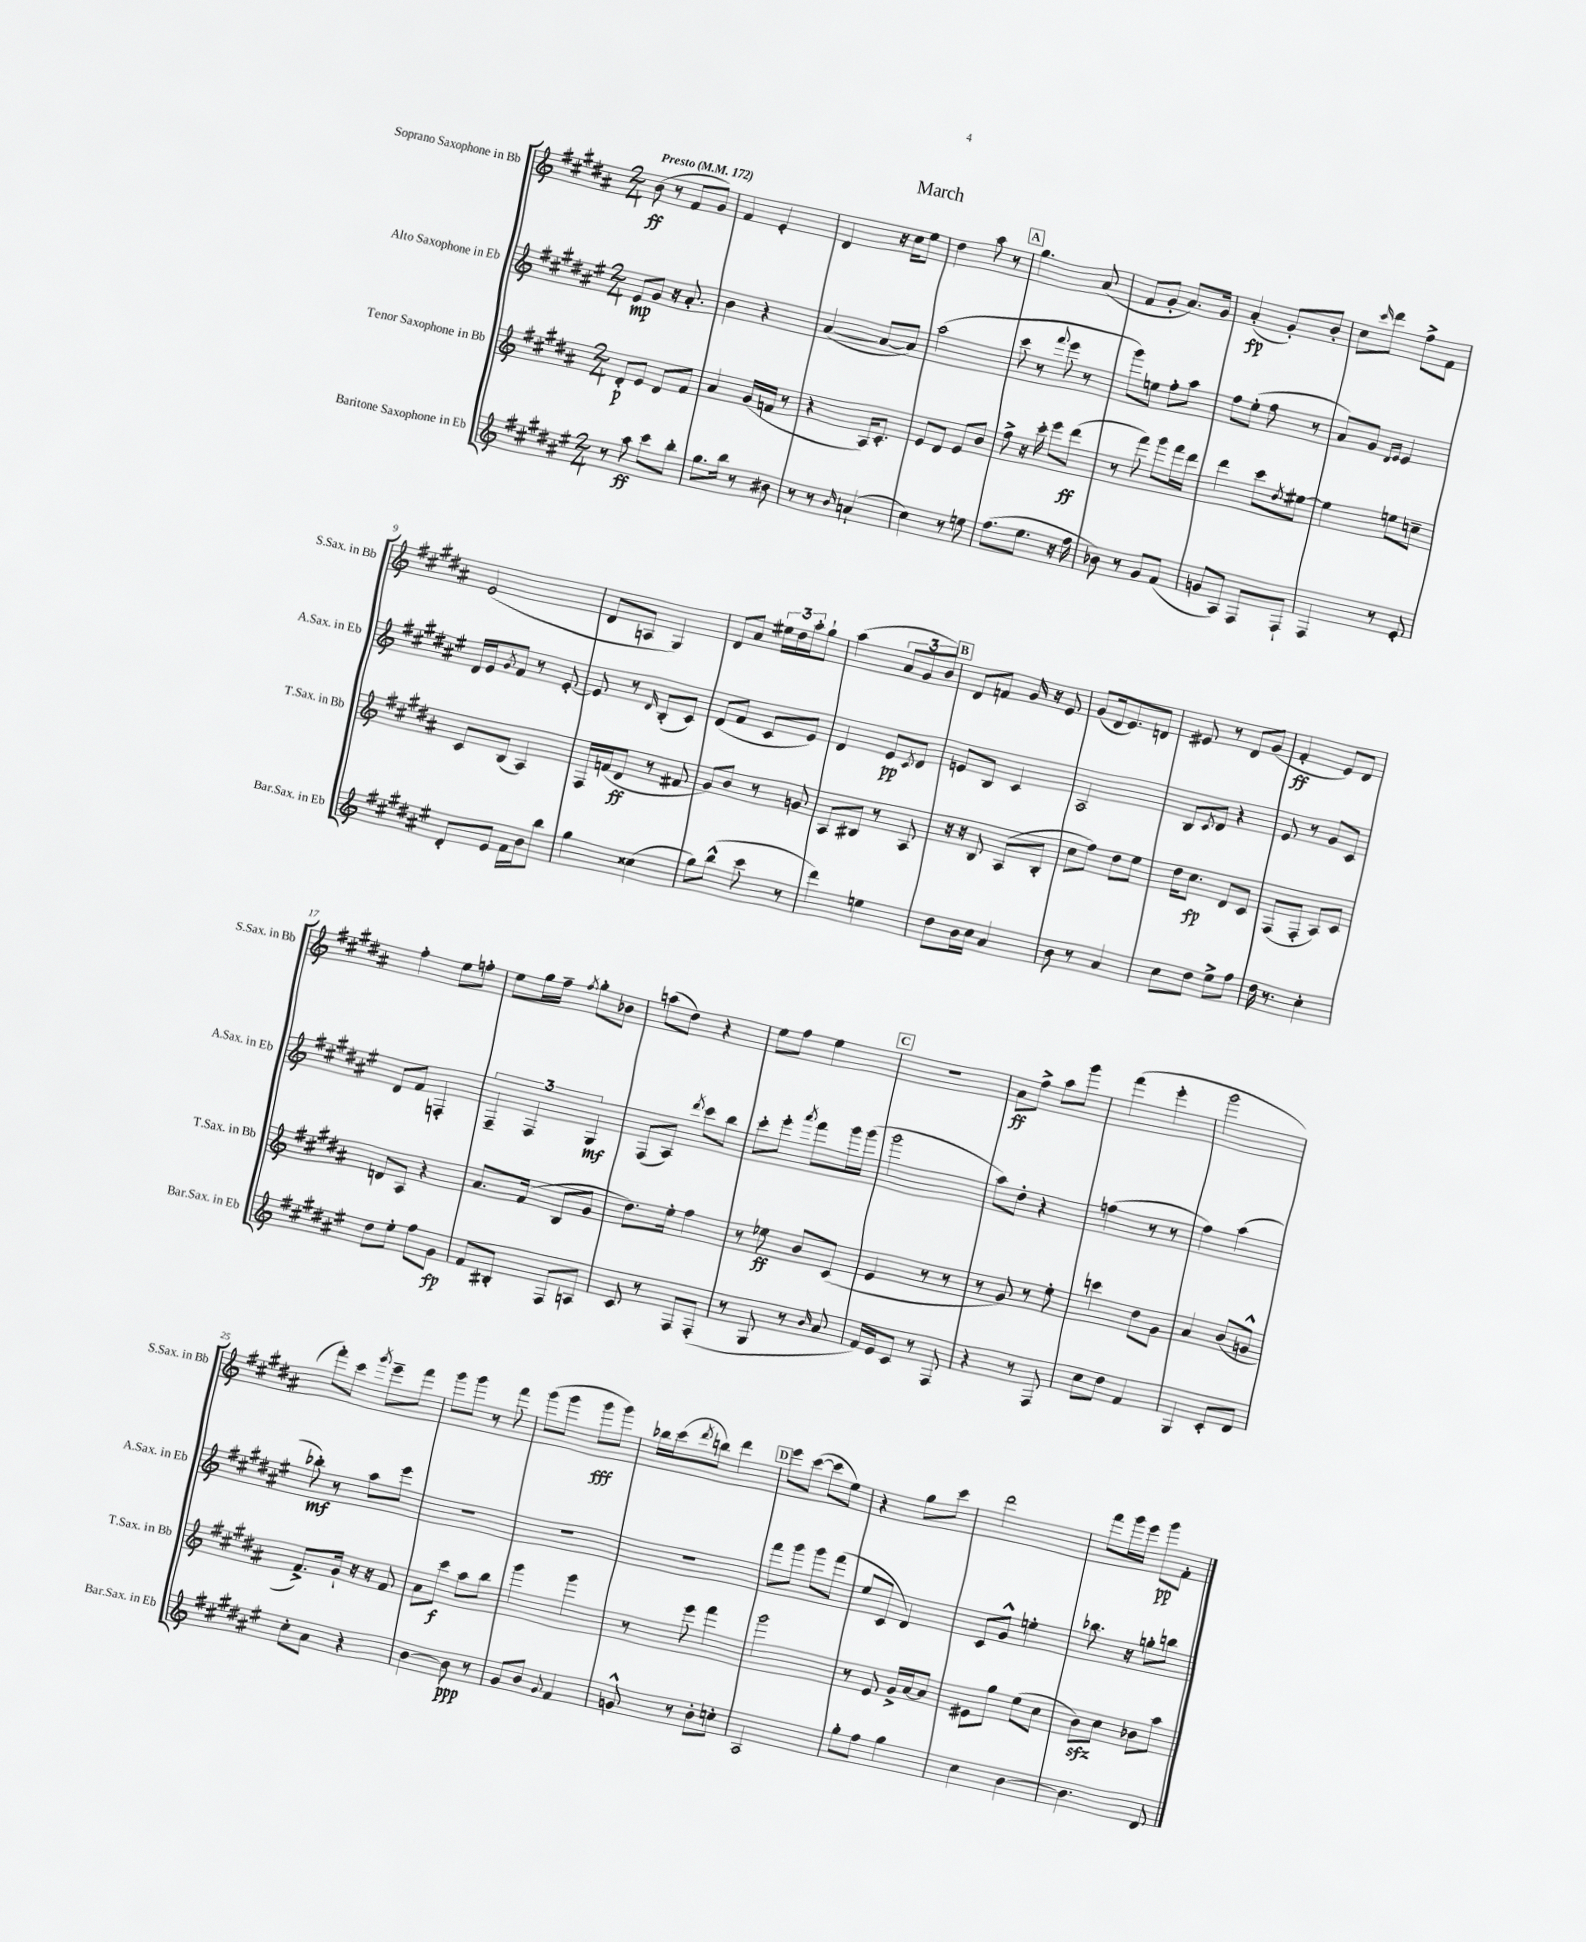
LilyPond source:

\header { title = "March" }
<<
\new StaffGroup <<
\new Staff = "s0" \with { instrumentName = "Soprano Saxophone in Bb" shortInstrumentName = "S.Sax. in Bb" } {
    \clef treble \key b \major \numericTimeSignature \time 2/4 \tempo "Presto" 4 = 172
    b'8\ff( r8 fis'8 gis'8) |
    fis'4 e'4-. |
    dis'4 r16 cis''16 e''8 |
    dis''4 ais''8 r8 |
    \mark \markup { \box "A" } gis''4. ais'8( |
    fis'8 gis'8-. ais'8.) gis'16 |
    ais'4-.\fp( gis'8-.) b'8-. |
    cis''8 \grace { cis'''16 } dis'''8 fis''8-> fis'8 |
    e'2( |
    dis'8 a8 gis4) |
    dis'8 ais'8 \tuplet 3/2 { eis''16 dis''16 ais''16-. } gis''8-! |
    ais''4( \tuplet 3/2 { ais'8 gis'8 b'8) } |
    \mark \markup { \box "B" } dis'8 f'8 gis'16 r16 e'8 |
    gis'8( dis'16 e'8.) d'8 |
    eis'8 r8 dis'8 gis'8( |
    fis'4-.\ff e'8) dis'8 |
    fis''4-. e''8 f''8-. |
    e''8 gis''16 fis''16-- \acciaccatura { fis''8 } gis''8-. bes'8 |
    a''8( dis''8) r4 |
    e''8 fis''8 e''4 |
    \mark \markup { \box "C" } R2 |
    ais'8\ff fis''8-> ais''8 gis'''8 |
    fis'''4( e'''4-. |
    gis'''2 |
    fis'''8-.) cis'''8 \acciaccatura { gis'''8 } e'''8-- fis'''8 |
    gis'''8 gis'''8 r8 fis'''8 |
    gis'''8( gis'''8 gis'''8\fff gis'''8) |
    bes''16 cis'''16( \acciaccatura { dis'''8 } b''8) dis'''4 |
    \mark \markup { \box "D" } e'''8 cis'''8~( cis'''8 e''8) |
    r4 gis''8 cis'''8 |
    dis'''2 |
    fis'''8 gis'''16 e'''16 gis'''8\pp fis'8-. \bar "|." |
}
\new Staff = "s1" \with { instrumentName = "Alto Saxophone in Eb" shortInstrumentName = "A.Sax. in Eb" } {
    \clef treble \key fis \major \numericTimeSignature \time 2/4
    eis'8\mp gis'8 r16 ais'8.-. |
    b'4 r4 |
    ais'4~( ais'8~ ais'8) |
    ais''2( |
    \mark \markup { \box "A" } cis'''8 r8 \appoggiatura { fis'''8 } eis'''8 r8 |
    gis'''8) e''8 fis''8-. ais''8 |
    fis''8 eis''8-.( fis''8 r8 |
    ais'8) gis'8 \grace { dis'16 eis'16 } eis'4 |
    dis'16 eis'16 \acciaccatura { gis'8 } fis'8 r8 eis'8~-. |
    eis'8 r8 \grace { dis'16 } b8-.( cis'8) |
    dis'8( fis'8 cis'8 eis'8) |
    dis'4 eis'8\pp \acciaccatura { cis'8 } dis'8 |
    \mark \markup { \box "B" } e'8 b8 cis'4 |
    ais2 |
    b8 \acciaccatura { cis'8 } dis'8 r4 |
    eis'8 r8 gis'8 cis'8 |
    dis'8 fis'8 f4-. |
    \tuplet 3/2 { fis4-- fis4 gis4\mf } |
    fis8( ais8) \acciaccatura { dis'''8 } cis'''8 b''8 |
    cis'''8-. eis'''8-. \acciaccatura { ais'''8 } fis'''8 gis'''16 gis'''16( |
    \mark \markup { \box "C" } gis'''2 |
    ais''8) dis''8-. r4 |
    f''4( r8 r8 |
    fis''4) ais''4( |
    bes''8-.\mf) r8 ais''8 eis'''8 |
    R2 |
    R2 |
    R2 |
    \mark \markup { \box "D" } fis'''8 gis'''8 gis'''8 fis'''8( |
    eis''8 cis'8 dis'4) |
    cis'8 gis'8-^ e''4-. |
    bes''8. r16 g''8-. b''8 \bar "|." |
}
\new Staff = "s2" \with { instrumentName = "Tenor Saxophone in Bb" shortInstrumentName = "T.Sax. in Bb" } {
    \clef treble \key b \major \numericTimeSignature \time 2/4
    dis'8-.\p e'8 dis'8 fis'8 |
    ais'4 gis'16( f'16 r8 |
    r4 ais16) cis'8.-. |
    e'8 dis'8 e'8 b'8 |
    \mark \markup { \box "A" } fis''8-> r16 cis'''16-. e'''8 dis'''8\ff( |
    r8 fis'''8) gis'''8 fis'''16 dis'''16 |
    dis'''4 cis'''8 \acciaccatura { dis''8 } eis''8~ |
    eis''4 e''8 c''8-- |
    cis'8 b8( ais4) |
    fis16 f'16( dis'8\ff r8 fis'8 |
    gis'8) b'8 r8 g'8 |
    ais8 bis8 r8 ais8 |
    \mark \markup { \box "B" } r16 r16 b8 ais8( b8-. |
    cis''8 fis''8) dis''8 e''8 |
    dis''16 cis''8.\fp dis'8 cis'8 |
    fis8( fis8-. ais8) cis'8 |
    d'8 ais8 r4 |
    ais'8. fis'16( b8 gis'8 |
    dis''8.) e''16-. fis''4 |
    r8 ees''8\ff b'8 cis'8( |
    \mark \markup { \box "C" } e'4 r8 r8 |
    r8 gis'8) r8 e''8-. |
    c'''4 dis''8 gis'8 |
    ais'4 b'8( g'8-^ |
    fis'8.->) gis'16-! r16 r16 fis'8 |
    ais'8 cis'''8\f ais''8 b''8 |
    gis'''4 gis'''4 |
    r8 e'''8 fis'''4 |
    \mark \markup { \box "D" } gis'''2 |
    r8 e'8 gis'16-> ais'16~ ais'8 |
    eis'8 gis''8 e''8( cis''8 |
    b'8\sfz) cis''8 bes'8 ais''8 \bar "|." |
}
\new Staff = "s3" \with { instrumentName = "Baritone Saxophone in Eb" shortInstrumentName = "Bar.Sax. in Eb" } {
    \clef treble \key fis \major \numericTimeSignature \time 2/4
    r8 ais''8\ff cis'''8 b''8-. |
    gis''8. b''16 r8 bis'8 |
    r8 r8 \grace { b'16 } a'4-!( |
    cis''4) r8 e''8 |
    \mark \markup { \box "A" } fis''8.( eis''8. r16 fis''16 |
    bes'8) r8 gis'8 fis'8( |
    g'8 ais8) fis8 fis8-! |
    fis4 r8 eis'8-. |
    dis'8-. eis'8 fis'16 b'16 b''8 |
    gis''4 cisis''4( |
    gis''8) b''8-^( cis'''8 r8 |
    dis'''4) e''4 |
    \mark \markup { \box "B" } dis''8 b'16 cis''16 ais'4 |
    b'8 r8 ais'4 |
    cis''8 dis''8 eis''8-> fis''8 |
    dis''16 r8. cis''4-. |
    dis''8 eis''8-. fis''8 gis'8\fp |
    fis'8 bis8-. fis8 a8 |
    cis'8 r8 fis8 fis8-.( |
    r8 gis8 r8 \grace { b'16 } ais'8 |
    \mark \markup { \box "C" } fis'16) eis'16 cis'8 r8 fis8 |
    r4 r8 fis8 |
    cis''8 dis''8 fis'4 |
    gis4 cis'8-. dis'8 |
    cis''8-. ais'8 r4 |
    b'4~ b'8\ppp r8 |
    gis'8 b'8 \appoggiatura { gis'8 } fis'4 |
    g'8-^ r8 b'8-. c''8-. |
    \mark \markup { \box "D" } ais2 |
    gis''8-. fis''8 gis''4 |
    cis''4 b'4~ |
    b'4. dis'8 \bar "|." |
}
>>
>>
